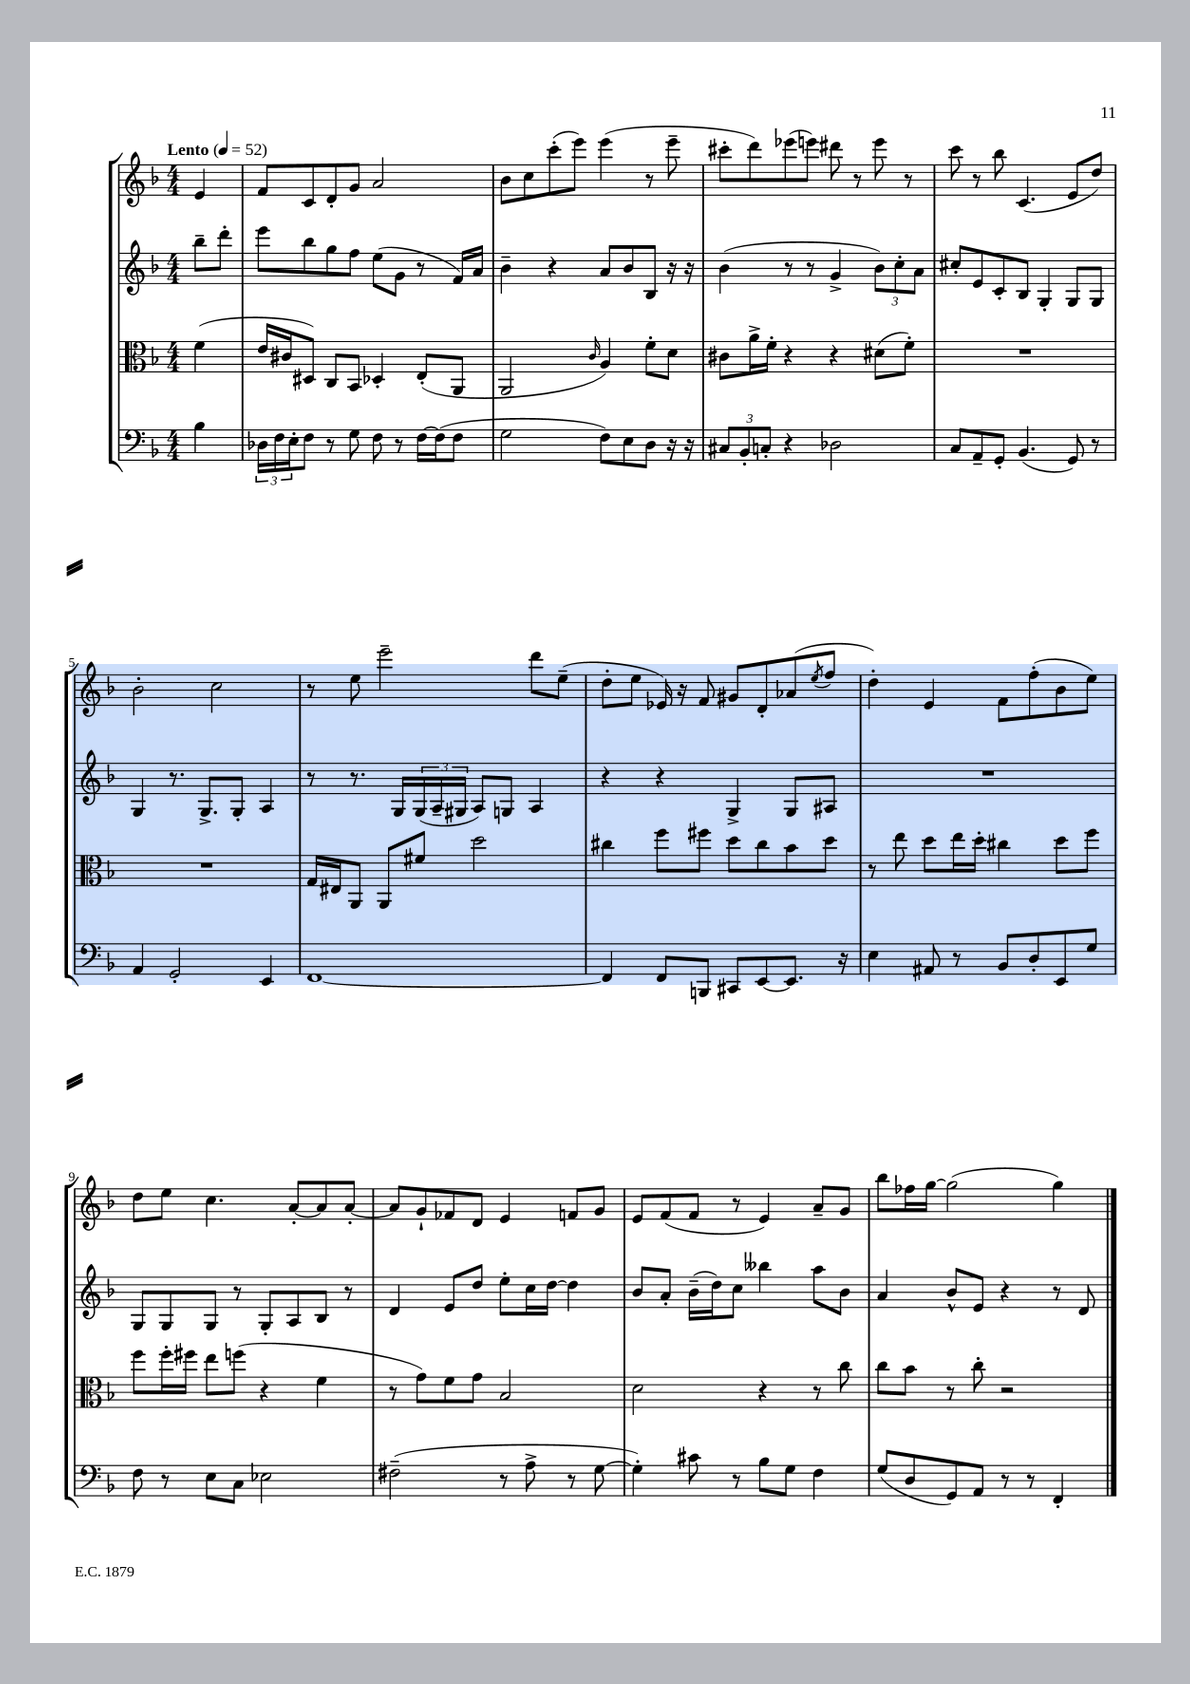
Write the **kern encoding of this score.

**kern	**kern	**kern	**kern
*part4	*part3	*part2	*part1
*staff4	*staff3	*staff2	*staff1
*clefF4	*clefC3	*clefG2	*clefG2
*k[b-]	*k[b-]	*k[b-]	*k[b-]
*M4/4	*M4/4	*M4/4	*M4/4
*MM52	*MM52	*MM52	*MM52
=	=	=	=
!	!	!	!LO:TX:a:B:t=Lento
4B-\	(4f\	8bb-~\L	4e/
.	.	8ddd'\J	.
=1	=1	=1	=1
24D-X\LL	16e/LL	8eee\L	8f/L
24F\	.	.	.
.	16c#X/J	.	.
24E'\J	.	.	.
8F\J	8D#X/J)	8bb-\	8c/
8r	8C/L	8gg\	8d'/
8G\	8BB-/J	8ff\J	8g/J
8F\	4D-X'/	(8ee\L	2a/
8r	.	8g\J	.
[16F\LL	(8E'/L	8r	.
(16F\J]	.	.	.
8F\J	8AA/J	16f/LL)	.
.	.	16a/JJ	.
=2	=2	=2	=2
2G\	2AA/	4b-~\	8b-\L
.	.	.	8cc\
.	.	4r	(8ccc'\
.	.	.	8eee\J)
.	16qqc/	.	.
8F\L)	4A/)	8a/L	(4eee\
8E\	.	8b-/	.
8D\J	8f'\L	8B-/J	8r
16r	8d\J	16r	8eee~\
16r	.	16r	.
=3	=3	=3	=3
12C#X/L	8c#X\L	(4b-\	8ccc#X'\L
12BB-'/	.	.	.
.	16a^\L	.	8ddd\)
12Cn'/J	.	.	.
.	16f'\JJ	.	.
4r	4r	8r	(8eee-X\
.	.	8r	8eeen\J)
2D-X\	4r	4g^/	8ddd#X\
.	.	.	8r
.	(8d#X\L	12b-\L)	8eee\
.	.	12cc'\	.
.	8f'\J)	.	8r
.	.	12a\J	.
=4	=4	=4	=4
8C/L	1r	8cc#X'/L	8ccc\
8AA~/	.	8e/	8r
8GG'/J	.	8c'/	8bb-\
(4.BB-/	.	8B-/J	(4.c/
.	.	4G'/	.
8GG/)	.	8G/L	8e/L
8r	.	8G/J	8dd/J)
!!LO:LB:g=z
=5	=5	=5	=5
4AA/	1r	4G/	2b-'\
2GG'/	.	8.r	.
.	.	8.G^/L	.
.	.	.	2cc\
.	.	8G'/J	.
4EE/	.	4A/	.
=6	=6	=6	=6
[1FF	16G/LL	8r	8r
.	16E#X/J	.	.
.	8AA/J	8.r	8ee\
.	8AA/L	.	2eee~\
.	.	16G/LL	.
.	8f#X/J	(24G/	.
.	.	24A~/	.
.	.	24G#X/JJ	.
.	2dd\	8A/L)	.
.	.	8Gn/J	.
.	.	4A/	8ddd\L
.	.	.	(8ee~\J
=7	=7	=7	=7
4FF/]	4cc#X\	4r	8dd'\L
.	.	.	8ee\J
8FF/L	8ff\L	4r	16e-X/)
.	.	.	16r
8BBBn/J	8ff#X\J	.	8f/
8CC#X/L	8dd\L	4G^/	8g#X/L
[8EE/	8cc#\	.	8d'/
8.EE/J]	8b-\	8G/L	(8a-X/
.	.	.	8qee/
.	8dd\J	8A#X/J	8ff/J
16r	.	.	.
=8	=8	=8	=8
4E\	8r	1r	4dd'\)
.	8ee\	.	.
8AA#X/	8dd\L	.	4e/
8r	16ee\L	.	.
.	16dd'\JJ	.	.
8BB-/L	4cc#X\	.	8f\L
8D'/	.	.	(8ff'\
8EE/	8dd\L	.	8b-\
8G/J	8ff\J	.	8ee\J)
!!LO:LB:g=z
=9	=9	=9	=9
8F\	8ff\L	8G/L	8dd\L
8r	16ff'\L	8G/	8ee\J
.	16ff#X\JJ	.	.
8E\L	8ee\L	8G/J	4.cc\
8C\J	(8ffn\J	8r	.
2E-X\	4r	8G'/L	.
.	.	8A/	[8a'/L
.	4f\	8B-/J	8a/]
.	.	8r	[8a'/J
=10	=10	=10	=10
(2F#X~\	8r	4d/	8a/L]
.	8g\L)	.	8g`/
.	8f\	8e/L	8f-X/
.	8g\J	8dd/J	8d/J
8r	2B-/	8ee'\L	4e/
8A^\	.	16cc\L	.
.	.	[16dd\JJ	.
8r	.	4dd\]	8fn/L
[8G\	.	.	8g/J
=11	=11	=11	=11
4G'\])	2d\	8b-/L	8e/L
.	.	8a'/J	(8f/
8c#X\	.	(16b-~\LL	8f/J
.	.	16dd\J)	.
8r	.	8cc\J	8r
8B-\L	4r	4bb--X\	4e/)
8G\J	.	.	.
4F\	8r	8aa\L	8a~/L
.	8cc\	8b-\J	8g/J
=12	=12	=12	=12
(8G/L	8cc\L	4a/	8bb-\L
8D/	8b-\J	.	16ff-X\L
.	.	.	[16gg\JJ
8GG/)	8r	8b-^^/L	(2gg\]
8AA/J	8cc'\	8e/J	.
8r	2r	4r	.
8r	.	.	.
4FF'/	.	8r	4gg\)
.	.	8d/	.
==	==	==	==
*-	*-	*-	*-
